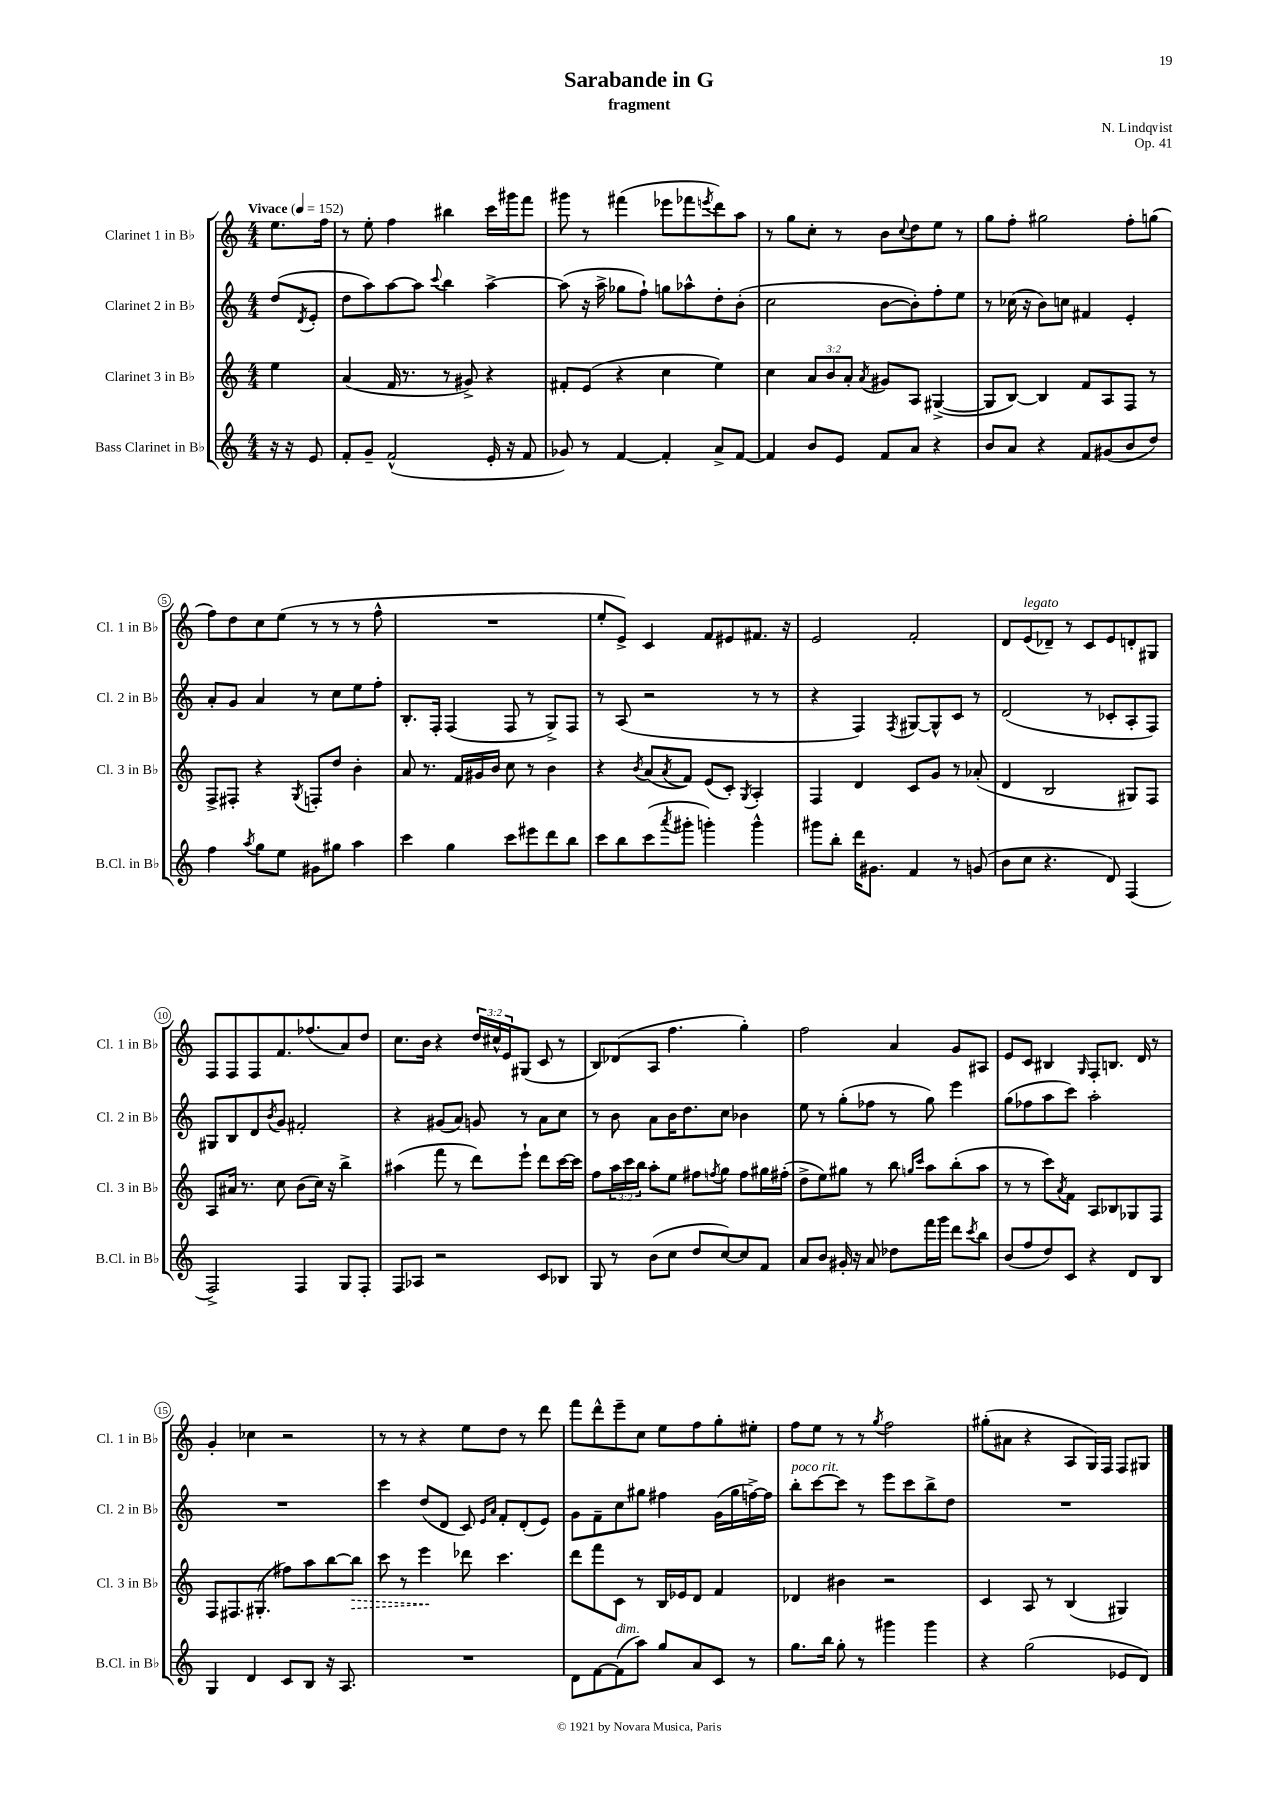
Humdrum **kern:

**kern	**kern	**dynam	**kern	**kern
*part4	*part3	*part3	*part2	*part1
*staff4	*staff3	*staff3	*staff2	*staff1
*I"Bass Clarinet in B♭	*I"Clarinet 3 in B♭	*	*I"Clarinet 2 in B♭	*I"Clarinet 1 in B♭
*I'B.Cl. in B♭	*I'Cl. 3 in B♭	*	*I'Cl. 2 in B♭	*I'Cl. 1 in B♭
*clefG2	*clefG2	*	*clefG2	*clefG2
*k[]	*k[]	*	*k[]	*k[]
*M4/4	*M4/4	*	*M4/4	*M4/4
*MM152	*MM152	*	*MM152	*MM152
=	=	=	=	=
!	!	!	!	!LO:TX:a:B:t=Vivace
16r	4ee\	.	(8dd/L	8.ee\L
16r	.	.	.	.
.	.	.	8qd/	.
8e/	.	.	8e'/J	.
.	.	.	.	16ff\Jk
=1	=1	=1	=1	=1
8f'/L	(4a/	.	8dd\L	8r
8g~/J	.	.	8aa\)	8ee'\
(2f^^/	16f/	.	[8aa\	4ff\
.	8.r	.	.	.
.	.	.	8aa\J]	.
.	.	.	8qqccc/	.
.	8r	.	4bb\	4bb#X\
.	8g#X^/)	.	.	.
16e'/	4r	.	[4aa^\	16ccc\LL
16r	.	.	.	16ggg#X\J
8f/	.	.	.	8fff\J
=2	=2	=2	=2	=2
8g-X/)	8f#X'/L	.	(8aa\]	8ggg#X\
8r	(8e/J	.	16r	8r
.	.	.	16aa^\	.
[4f/	4r	.	8gg-X\L	(4fff#X\
.	.	.	8ff`\J)	.
4f'/]	4cc\	.	8ggn\L	8eee-X\L
.	.	.	8aa-X^^\	8fff-X\
.	.	.	.	8qeeen/
8a^/L	4ee\)	.	8dd'\	8ddd\)
[8f/J	.	.	(8b'\J	8aa\J
=3	=3	=3	=3	=3
4f/]	4cc\	.	2cc\	8r
.	.	.	.	8gg\L
8b/L	12a/L	.	.	8cc'\J
.	12b/	.	.	.
8e/J	.	.	.	8r
.	12a'/J	.	.	.
.	8qa/	.	.	.
8f/L	8g#X/L	.	[8b\L	8b\L
.	.	.	.	8qqcc/
8a/J	8A/J	.	8b'\])	8dd\
4r	([4G#X^/	.	8ff'\	8ee\J
.	.	.	8ee\J	8r
=4	=4	=4	=4	=4
8b/L	8G#/L]	.	8r	8gg\L
8a/J	[8B/J)	.	(16cc-X\	8ff'\J
.	.	.	16r	.
4r	4B/]	.	8b\L)	2gg#X\
.	.	.	8ccn\J	.
8f/L	8f/L	.	4f#X/	.
(8g#X/	8A/	.	.	.
8b/	8F/J	.	4e'/	8ff'\L
8dd/J)	8r	.	.	(8ggn\J
!!LO:LB:g=z
=5	=5	=5	=5	=5
4ff\	8F^/L	.	8a'/L	8ff\L)
.	8F#X'/J	.	8g/J	8dd\
8qaa/	.	.	.	.
8gg\L	4r	.	4a/	8cc\
8ee\J	.	.	.	(8ee\J
.	8qG/	.	.	.
8g#X\L	8Fn'/L	.	8r	8r
8gg#X\J	8dd/J	.	8cc\L	8r
4aa\	4b'\	.	8ee\	8r
.	.	.	8ff'\J	8ff^^\
=6	=6	=6	=6	=6
4ccc\	8a/	.	8.B'/L	1r
.	8.r	.	.	.
.	.	.	16F'/Jk	.
4gg\	.	.	(4F/	.
.	16f/LL	.	.	.
.	16g#X/	.	.	.
.	16b/JJ	.	.	.
8ccc\L	8cc\	.	8F/	.
8eee#X\	8r	.	8r	.
8ddd\	4b\	.	8G^/L)	.
8bb\J	.	.	8F/J	.
=7	=7	=7	=7	=7
8ccc\L	4r	.	8r	8ee'/L
8bb\	.	.	(8A/	8e^/J)
.	8qb/	.	.	.
(8ccc\	(8a/L	.	2r	4c/
8qaaa/	8qa/	.	.	.
8ggg#X'\J	8f/J)	.	.	.
4gggn'\)	(8e/L	.	.	8f/L
.	8c'/J)	.	.	8e#X/
.	8qG/	.	.	.
4ggg^^\	4A'/	.	8r	8.f#X/J
.	.	.	8r	.
.	.	.	.	16r
=8	=8	=8	=8	=8
8ggg#X\L	4F/	.	4r	2e/
8bb'\J	.	.	.	.
16ddd\KL	4d/	.	4F/)	.
8.g#X\J	.	.	.	.
.	.	.	8qF/	.
4f/	8c/L	.	[8G#X/L	2f'/
.	8g/J	.	8G#^^/]	.
8r	8r	.	8c/J	.
(8gn/	(8a-X'/	.	8r	.
=9	=9	=9	=9	=9
8b\L	4d/	.	(2d/	8d/L
!	!	!	!	!LO:TX:a:i:t=legato
8cc\J	.	.	.	(8e/
4.r	2B/	.	.	8d-X~/J)
.	.	.	.	8r
.	.	.	8r	8c/L
8d/)	.	.	8c-X'/L	8e/
(4F/	8G#X/L)	.	8A'/	8dn'/
.	8F/J	.	8F/J)	8G#X/J
!!LO:LB:g=z
=10	=10	=10	=10	=10
2F^/)	8A/L	.	8G#X/L	8F/L
.	16a#X/Jk	.	8B/	8F/
.	8.r	.	.	.
.	.	.	8d/	8F/
.	.	.	8qb/	.
.	8cc\	.	8g/J	8.f/
4F/	(8b\L	.	2f#X'/	.
.	.	.	.	(8.ff-X/
.	16cc\Jk)	.	.	.
.	16r	.	.	.
8G/L	4bb^\	.	.	8a/)
8F'/J	.	.	.	8dd/J
=11	=11	=11	=11	=11
8F/L	(4aa#X\	.	4r	8.cc\L
8A-X/J	.	.	.	.
.	.	.	.	16b\Jk
2r	8fff\	.	(8g#X/L	4r
.	8r	.	8a/J)	.
.	8ddd\L)	.	8gn/	24dd/LL
.	.	.	.	24cc#X^^/
.	.	.	.	24e/J
.	8eee`\J	.	8r	(8G#X/J
8c/L	8ddd\L	.	8a\L	8c/
8B-X/J	[16ccc\L	.	8cc\J	8r
.	16ccc\JJ]	.	.	.
=12	=12	=12	=12	=12
8G/	8ff\L	.	8r	8B/L)
8r	24aa\L	.	8b\	(8d-X/
.	24ccc\	.	.	.
.	24bb\JJ	.	.	.
(8b\L	8aa'\L	.	8a\L	8A/J
8cc\J	8ee\J	.	16b\K	4.ff\
.	.	.	8.dd\	.
8dd/L	8ff#X\L	.	.	.
.	8qffn/	.	.	.
[8cc/)	8gg\J	.	8cc\J	.
8cc/]	8ff\L	.	4b-X\	4gg'\)
8f/J	16gg#X\L	.	.	.
.	(16ff#X'\JJ	.	.	.
=13	=13	=13	=13	=13
8a/L	8dd^\L	.	8ee\	2ff\
8b/J	8ee\)	.	8r	.
16g#X'/	8gg#X\J	.	(8gg'\L	.
16r	.	.	.	.
8a/	8r	.	8ff-X\J	.
8dd-X\L	8bb\	.	8r	4a/
.	16qqggn/LL	.	.	.
.	16qqccc/JJ	.	.	.
16fff\L	8aa\L	.	8gg\)	.
16ggg\JJ	.	.	.	.
8ddd\L	(8bb'\	.	4eee\	8g/L
8qccc/	.	.	.	.
8bb\J	8aa\J	.	.	8A#X/J
=14	=14	=14	=14	=14
(8b/L	8r	.	(8gg\L	8e/L
8ff/	8r	.	8ff-X\	8c/J
8dd/)	8ccc\L)	.	8aa\	4B#X/
.	8qa/	.	.	.
8c/J	8f\J	.	8ccc\J)	.
.	.	.	.	16qqG/
4r	8A/L	.	2aa'\	8F'/L
.	8B-X/	.	.	8.Bn/J
8d/L	8G-X/	.	.	.
.	.	.	.	16d/
8B/J	8F/J	.	.	8r
!!LO:LB:g=z
=15	=15	=15	=15	=15
4G/	8F/L	.	1r	4g'/
.	8.F#X/	.	.	.
4d/	.	.	.	4cc-X\
.	(8.G#X'/J	.	.	.
8c/L	8ff#X\L)	.	.	2r
8B/J	8aa\	.	.	.
16r	[8bb\	.	.	.
8.A/	.	.	.	.
!	!	!LO:HP:b	!	!
.	8bb\J]	>	.	.
=16	=16	=16	=16	=16
1r	8ccc\	.	4ccc\	8r
.	8r	.	.	8r
.	4eee\	.	(8dd/L	4r
.	.	.	8d/J	.
.	8ddd-X\	]	8c/)	8ee\L
.	.	.	16qqe/LL	.
.	.	.	16qqa/JJ	.
.	4.ccc\	.	8f'/L	8dd\J
.	.	.	(8d'/	8r
.	.	.	8e/J)	8ddd\
=17	=17	=17	=17	=17
8d\L	8ddd\L	.	8g\L	8fff\L
[8f\	8fff\	.	8f~\	8ddd^^\
!LO:TX:a:i:t=dim.	!	!	!	!
(8f\]	8c\J	.	8cc\	8eee~\
8aa\J)	8r	.	8gg#X\J	8cc\J
8gg/L	16B/LL	.	4ff#X\	8ee\L
.	16e-X/J	.	.	.
8a/	8d/J	.	.	8ff\
8c/J	4f/	.	(16g\LL	8gg'\
.	.	.	16gg#\	.
8r	.	.	[16ffn^\)	8ee#X'\J
.	.	.	16ff\JJ]	.
=18	=18	=18	=18	=18
!	!	!	!LO:TX:a:i:t=poco rit.	!
8.gg\L	4d-X/	.	8bb'\L	8ff\L
.	.	.	[8ccc\	8ee\J
16bb\Jk	.	.	.	.
8gg'\	4b#X\	.	8ccc\J]	8r
8r	.	.	8r	8r
.	.	.	.	8qgg/
4ggg#X\	2r	.	8eee\L	2ff\
.	.	.	8ccc\	.
4ggg#\	.	.	8bb^\	.
.	.	.	8dd\J	.
=19	=19	=19	=19	=19
4r	4c/	.	1r	(8gg#X'\L
.	.	.	.	8a#X\J
(2gg\	8A/	.	.	4r
.	8r	.	.	.
.	(4B/	.	.	8A/L
.	.	.	.	16G/L)
.	.	.	.	16F/JJ
8e-X/L	4G#X/)	.	.	8F/L
8d/J)	.	.	.	8G#X/J
==	==	==	==	==
*-	*-	*-	*-	*-
